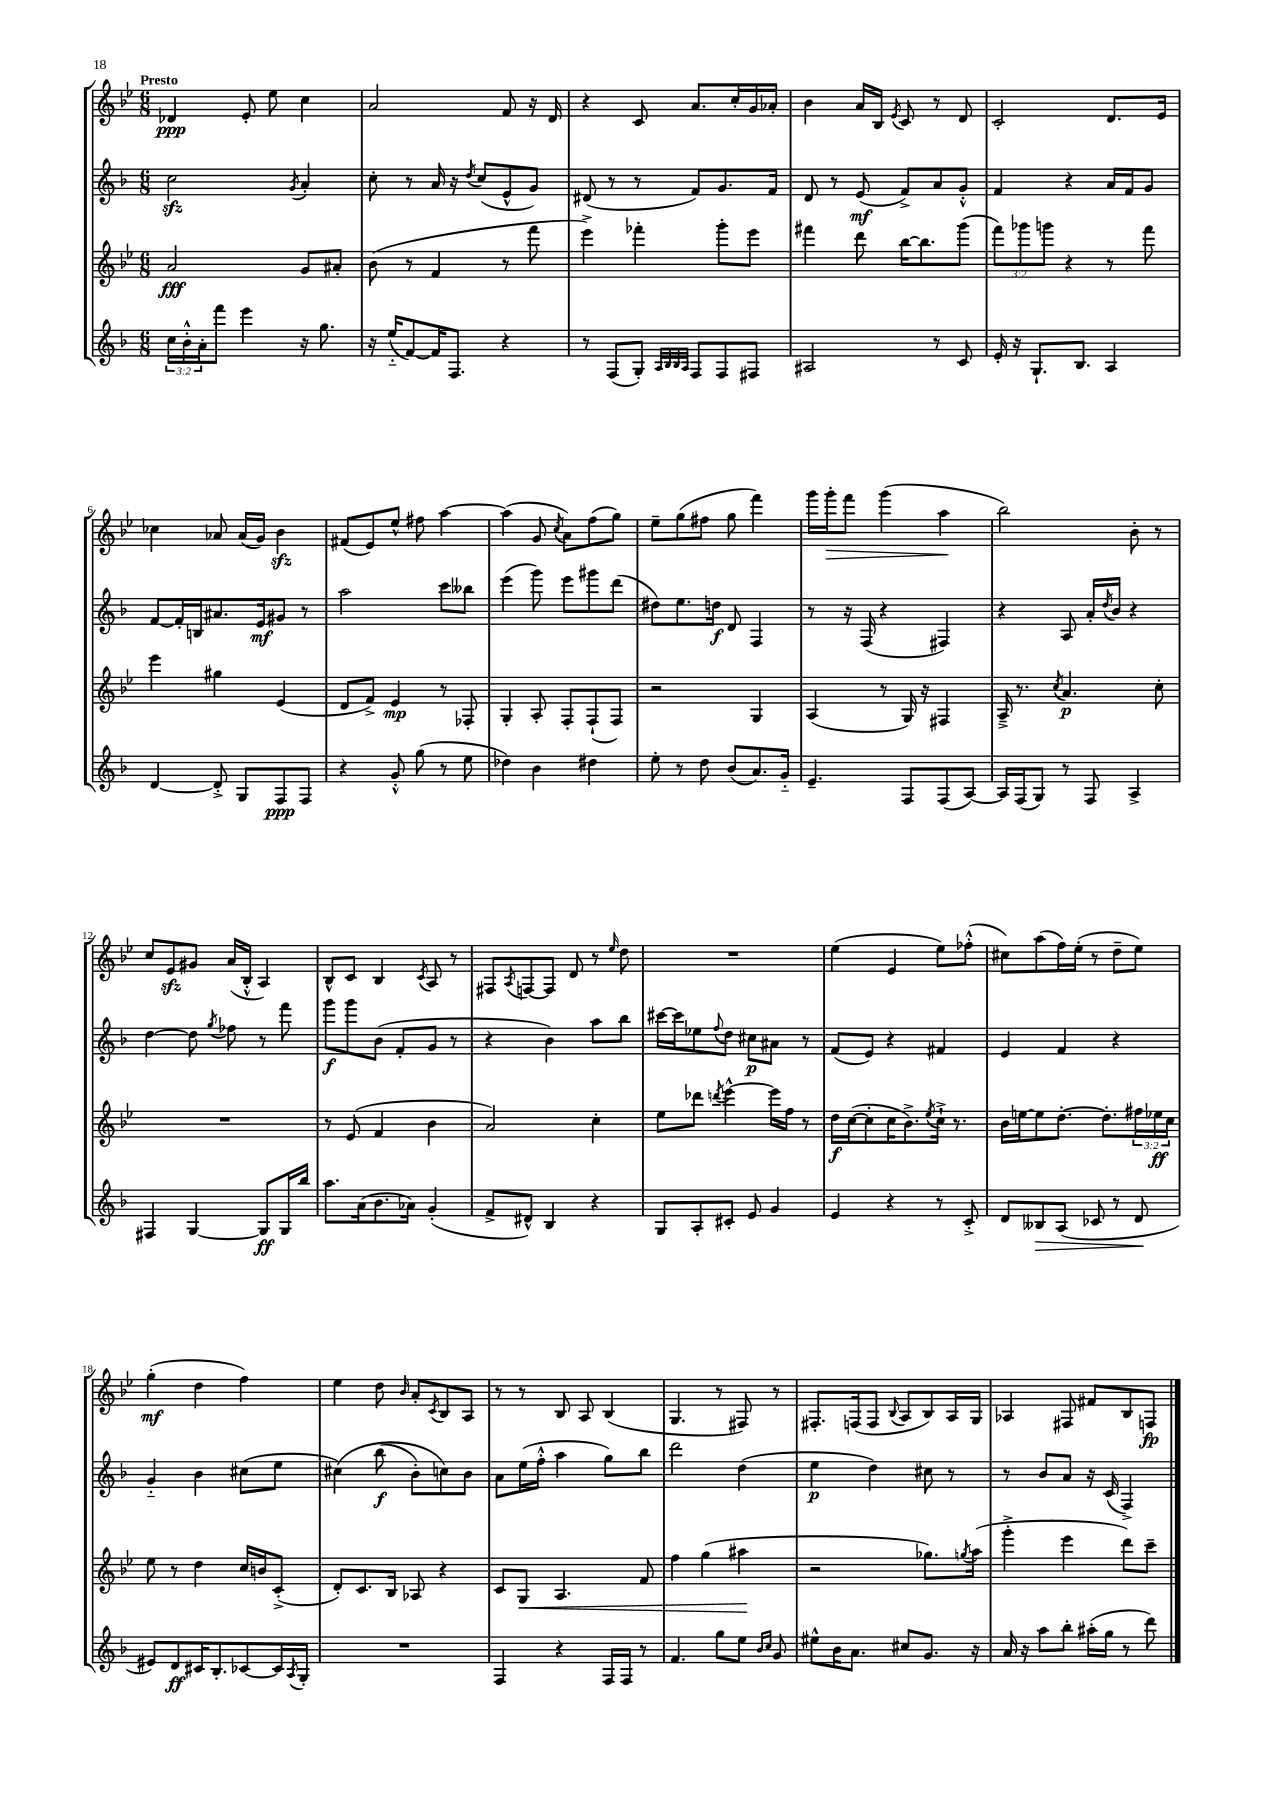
<<
\new StaffGroup <<
\new Staff = "s0" {
    \clef treble \key bes \major \numericTimeSignature \time 6/8 \tempo "Presto"
    des'4\ppp ees'8-. ees''8 c''4 |
    a'2 f'8 r16 d'16 |
    r4 c'8 a'8. c''16-. g'16 aes'16-. |
    bes'4 a'16 bes16 \acciaccatura { ees'8 } c'8 r8 d'8 |
    c'2-. d'8. ees'16 |
    ces''4 aes'8 aes'16( g'16) bes'4\sfz |
    fis'8( ees'8) ees''8-^ fis''8 a''4~ |
    a''4( g'8 \acciaccatura { c''8 } a'8) f''8( g''8) |
    ees''8-- g''8( fis''8 g''8 f'''4) |
    g'''16 g'''16-.\> f'''8 g'''4( a''4\! |
    bes''2) bes'8-. r8 |
    c''8 ees'8\sfz gis'8 a'16( bes16-.-^ a4) |
    bes8-^ c'8 bes4 \acciaccatura { c'8 } a8 r8 |
    fis8 \acciaccatura { a8 } f8~ f8 d'8 r8 \grace { ees''16 } d''8 |
    R2. |
    ees''4( ees'4 ees''8) fes''8-.-^( |
    cis''8) a''8( f''16) ees''16-.( r8 d''8-- ees''8) |
    g''4-.\mf( d''4 f''4) |
    ees''4 d''8 \grace { bes'16 } a'8-. \acciaccatura { c'8 } bes8 a8 |
    r8 r8 bes8 a8 bes4( |
    g4. r8 fis8) r8 |
    fis8.-. f16( f8 \appoggiatura { bes8 } a8 bes8) a16 g16 |
    aes4 fis8 fis'8 bes8 f8\fp \bar "|." |
}
\new Staff = "s1" {
    \clef treble \key f \major \numericTimeSignature \time 6/8
    c''2\sfz \acciaccatura { g'8 } a'4-. |
    c''8-. r8 a'16 r16 \acciaccatura { d''8 } c''8( e'8-^ g'8) |
    dis'8( r8 r8 f'8) g'8. f'16 |
    d'8 r8 e'8\mf( f'8->) a'8 g'8-.-^ |
    f'4 r4 a'16 f'16 g'8 |
    f'8~ f'16-. b16 ais'8. e'16\mf gis'8 r8 |
    a''2 c'''8 beses''8 |
    e'''4( g'''8) e'''8 gis'''8 d'''8( |
    dis''8) e''8. d''16\f d'8 f4 |
    r8 r16 f16( r4 fis4) |
    r4 a8 a'16-. \acciaccatura { d''8 } bes'16 r4 |
    d''4~ d''8 \acciaccatura { g''8 } fes''8 r8 f'''8 |
    g'''8\f g'''8 bes'8( f'8-. g'8 r8 |
    r4 bes'4) a''8 bes''8 |
    cis'''16~ cis'''16 ees''8 \appoggiatura { f''8 } d''8 cis''8\p ais'8 r8 |
    f'8( e'8) r4 fis'4 |
    e'4 f'4 r4 |
    g'4-_ bes'4 cis''8( e''8 |
    cis''4)\( bes''8\f( bes'8-.) c''8\) bes'8 |
    a'8 e''16( f''16-.-^ a''4 g''8) bes''8 |
    d'''2 d''4( |
    e''4\p d''4) cis''8 r8 |
    r8 bes'8 a'8 r16 c'16( f4->) \bar "|." |
}
\new Staff = "s2" {
    \clef treble \key bes \major \numericTimeSignature \time 6/8 \override Staff.TupletNumber.text = #tuplet-number::calc-fraction-text
    a'2\fff g'8 ais'8-. |
    bes'8( r8 f'4 r8 f'''8 |
    ees'''4->) fes'''4-. g'''8-. ees'''8 |
    fis'''4 d'''8 bes''16~ bes''8. g'''8( |
    \tuplet 3/2 { f'''8) ges'''8 g'''8 } r4 r8 f'''8 |
    ees'''4 gis''4 ees'4( |
    d'8 f'8->) ees'4\mp r8 fes8-. |
    g4-. a8-. f8-. f8-!( f8) |
    r2 g4 |
    a4( r8 g16) r16 fis4 |
    a16---> r8. \acciaccatura { c''8 } a'4.\p c''8-. |
    R2. |
    r8 ees'8( f'4 bes'4 |
    a'2) c''4-. |
    ees''8 des'''8 \acciaccatura { d'''8 } ees'''4~-^ ees'''16 f''16 r8 |
    d''16\f c''16~( c''8-. c''16 bes'8.->) \acciaccatura { ees''8 } c''16-!-> r8. |
    bes'16 e''16~ e''8 d''8.~-. d''8.-. \tuplet 3/2 { fis''16 ees''16\ff c''16 } |
    ees''8 r8 d''4 c''16 b'16 c'8-.->( |
    d'8-.) c'8. bes16 aes8 r4 |
    c'8 g8\< a4. f'8 |
    f''4 g''4( ais''4\! |
    r2 ges''8.) \acciaccatura { g''8 } a''16( |
    g'''4-.-> ees'''4 d'''8) c'''8-- \bar "|." |
}
\new Staff = "s3" {
    \clef treble \key f \major \numericTimeSignature \time 6/8 \override Staff.TupletNumber.text = #tuplet-number::calc-fraction-text
    \tuplet 3/2 { c''16 bes'16-.-^ a'16-. } f'''8 e'''4 r16 g''8. |
    r16 e''16-_( f'8~) f'16 f8. r4 |
    r8 f8( g8-.) \grace { a32 bes32 bes32 a32 } f8 f8 fis8 |
    ais2 r8 c'8 |
    e'16-. r16 g8.-! bes8. a4 |
    d'4~ d'8-.-> g8 f8\ppp f8 |
    r4 g'8-.-^ g''8( r8 e''8 |
    des''4) bes'4 dis''4 |
    e''8-. r8 d''8 bes'8( a'8.) g'16-_ |
    e'4.-- f8 f8( a8~) |
    a16 f16( g8) r8 f8 a4-> |
    fis4 g4~ g8\ff g16 bes''16 |
    a''8. a'16( bes'8. aes'16) g'4-.( |
    f'8-> dis'8-^) bes4 r4 |
    g8 a8-. cis'8-. e'8 g'4 |
    e'4 r4 r8 c'8-.-> |
    d'8 beses8\> a8( ces'8 r8 d'8\! |
    eis'8) d'8\ff cis'16 bes8.-. ces'8~ ces'16 \acciaccatura { a8 } g16-. |
    R2. |
    f4 r4 f16 f16 r8 |
    f'4. g''8 e''8 \grace { bes'16 c''16 } g'8 |
    eis''8-^ bes'16 a'8. cis''8 g'8. r16 |
    a'16 r16 a''8 bes''8-. ais''16-.( g''16 r8 d'''8) \bar "|." |
}
>>
>>
